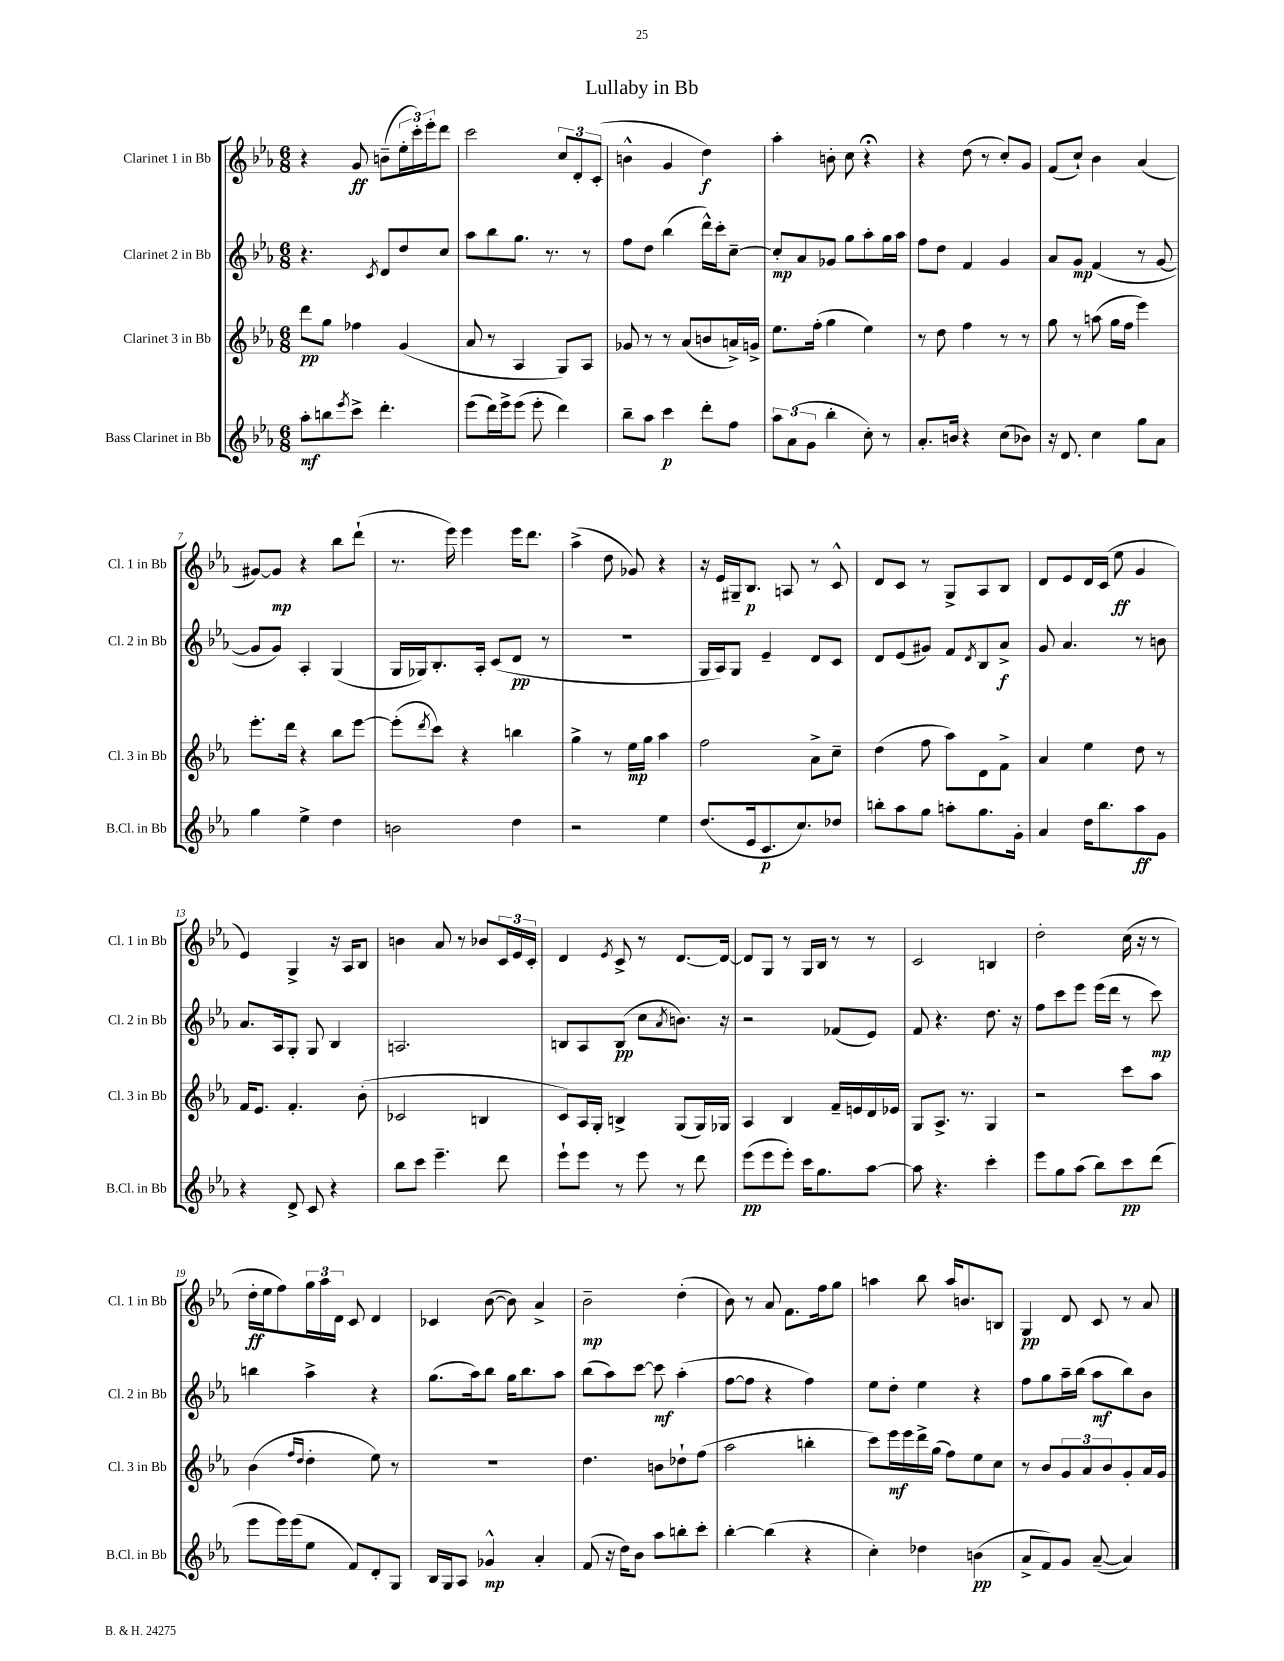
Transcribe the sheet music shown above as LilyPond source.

\header { title = "Lullaby in Bb" }
<<
\new StaffGroup <<
\new Staff = "s0" \with { instrumentName = "Clarinet 1 in Bb" shortInstrumentName = "Cl. 1 in Bb" } {
    \clef treble \key ees \major \numericTimeSignature \time 6/8
    r4 g'8\ff b'8--( \tuplet 3/2 { ees''16-. c'''16-.) ees'''16-. } d'''8 |
    c'''2 \tuplet 3/2 { c''8 d'8-. c'8-.( } |
    b'4-^ g'4 d''4\f) |
    aes''4-. b'8-. c''8 r4\fermata |
    r4 d''8( r8 c''8-.) g'8 |
    f'8( c''8-!) bes'4 aes'4( |
    gis'8~) gis'8\mp r4 bes''8 d'''8-!( |
    r8. ees'''16) ees'''4 ees'''16 d'''8. |
    aes''4->( d''8 ges'8) r4 |
    r16 ees'16 gis16-- bes8.\p a8 r8 c'8-^ |
    d'8 c'8 r8 g8-> aes8 bes8 |
    d'8 ees'8 d'16 c'16( ees''8\ff g'4 |
    ees'4) g4-> r16 aes16 bes8 |
    b'4 aes'8 r8 bes'8 \tuplet 3/2 { c'16 ees'16 c'16-. } |
    d'4 \acciaccatura { ees'8 } c'8-> r8 d'8.~ d'16~ |
    d'8 g8 r8 g16 bes16 r8 r8 |
    c'2 b4 |
    d''2-. c''16( r16 r8 |
    d''16-.\ff ees''16 f''8) \tuplet 3/2 { g''16 aes''16 d'16 } c'8 d'4 |
    ces'4 bes'8~( bes'8) aes'4-> |
    bes'2--\mp d''4-.( |
    bes'8) r8 aes'8 f'8. f''16 g''8 |
    a''4 bes''8 a''16 b'8. b8 |
    g4\pp d'8 c'8 r8 aes'8 \bar "|." |
}
\new Staff = "s1" \with { instrumentName = "Clarinet 2 in Bb" shortInstrumentName = "Cl. 2 in Bb" } {
    \clef treble \key ees \major \numericTimeSignature \time 6/8
    r4. \acciaccatura { c'8 } d'8 d''8 c''8 |
    aes''8 bes''8 g''8. r8. r8 |
    f''8 d''8 bes''4( d'''16-^) c'''16-. c''8~-- |
    c''8-.\mp aes'8 ges'8 g''8 aes''8-. g''16 aes''16 |
    f''8 d''8 f'4 g'4 |
    aes'8 g'8\mp f'4( r8 g'8~ |
    g'8 g'8) aes4-. g4( |
    g16 ges16) bes8.-. aes16-. c'8( d'8\pp r8 |
    R2. |
    g16 aes16) g8 ees'4-- d'8 c'8 |
    d'8 ees'8( gis'8) f'8 \acciaccatura { d'8 } bes8 aes'8->\f |
    g'8 aes'4. r8 b'8 |
    aes'8. aes16 g8-. g8 bes4 |
    a2. |
    b8 aes8 b8\pp( c''8 \acciaccatura { aes'8 } b'8.) r16 |
    r2 fes'8( ees'8) |
    f'8 r4. d''8. r16 |
    f''8 c'''8 ees'''8 ees'''16( d'''16 r8 c'''8\mp) |
    b''4 aes''4-> r4 |
    g''8.( aes''16) bes''8 g''16 bes''8. aes''8 |
    bes''8( aes''8) c'''8~ c'''8\mf aes''4-.( |
    f''8~ f''8 r4 f''4) |
    ees''8 d''8-. ees''4 r4 |
    f''8 g''8 aes''16-- bes''16( aes''8\mf bes''8) bes'8 \bar "|." |
}
\new Staff = "s2" \with { instrumentName = "Clarinet 3 in Bb" shortInstrumentName = "Cl. 3 in Bb" } {
    \clef treble \key ees \major \numericTimeSignature \time 6/8
    d'''8\pp g''8 fes''4 g'4( |
    aes'8 r8 aes4 g8) aes8 |
    ges'8 r8 r8 aes'8( b'8 a'16->) g'16-> |
    ees''8. f''16-.( g''4 ees''4) |
    r8 d''8 f''4 r8 r8 |
    g''8 r8 a''8( g''16 f''16 ees'''4) |
    ees'''8.-. d'''16 r4 bes''8 ees'''8~ |
    ees'''8-.( \acciaccatura { d'''8 } c'''8) r4 b''4 |
    g''4-> r8 ees''16\mp g''16 aes''4 |
    f''2 aes'8-> c''8-- |
    d''4( f''8 aes''8) d'8 f'8-> |
    aes'4 ees''4 d''8 r8 |
    f'16 ees'8. f'4.-. bes'8-.( |
    ces'2 b4 |
    c'8) aes16 g16-. b4-> g8( g16) ges16 |
    aes4 bes4 f'16-- e'16 d'16 ees'16 |
    g8 aes8.-> r8. g4 |
    r2 c'''8 aes''8 |
    bes'4( \grace { f''16 d''16 } d''4-. ees''8) r8 |
    R2. |
    d''4. b'8 des''8-! f''8( |
    aes''2 b''4-. |
    c'''8) ees'''16\mf ees'''16 d'''16-> g''16( f''8) ees''8 c''8 |
    r8 bes'8 \tuplet 3/2 { g'8 aes'8 bes'8 } g'8-. aes'16 g'16 \bar "|." |
}
\new Staff = "s3" \with { instrumentName = "Bass Clarinet in Bb" shortInstrumentName = "B.Cl. in Bb" } {
    \clef treble \key ees \major \numericTimeSignature \time 6/8
    aes''8-.\mf b''8 \acciaccatura { ees'''8 } c'''8-> d'''4.-. |
    ees'''8( d'''16) ees'''16-> ees'''8( ees'''8-. d'''4) |
    bes''8-- aes''8 c'''4\p d'''8-. f''8 |
    \tuplet 3/2 { aes''8 aes'8( g'8 } bes''4-. c''8-.) r8 |
    aes'8.-. b'16 r4 c''8( bes'8) |
    r16 d'8. c''4 g''8 aes'8 |
    g''4 ees''4-> d''4 |
    b'2 d''4 |
    r2 ees''4 |
    d''8.( ees'16 c'8.\p c''8.) des''8 |
    b''8-. aes''8 g''8 a''8-. g''8. g'16-. |
    aes'4 d''16 bes''8. aes''8\ff g'8 |
    r4 d'8-> c'8 r4 |
    bes''8 c'''8 ees'''4.-- d'''8 |
    ees'''8-! ees'''8 r8 ees'''8 r8 d'''8 |
    ees'''8\pp( ees'''8 ees'''8-.) c'''16 g''8. aes''8~ |
    aes''8 r4. c'''4-. |
    ees'''8 g''8 aes''8( bes''8) c'''8\pp d'''8( |
    ees'''8 ees'''16) ees'''16( ees''8 f'8) d'8-. g8 |
    bes16 g16 aes8 ges'4-^\mp aes'4-. |
    f'8( r16 d''16) bes'8 aes''8 b''8-. c'''8-. |
    bes''4~-. bes''4( r4 |
    c''4-.) des''4 b'4\pp( |
    aes'8-> f'8) g'8 aes'8~--( aes'4) \bar "|." |
}
>>
>>
